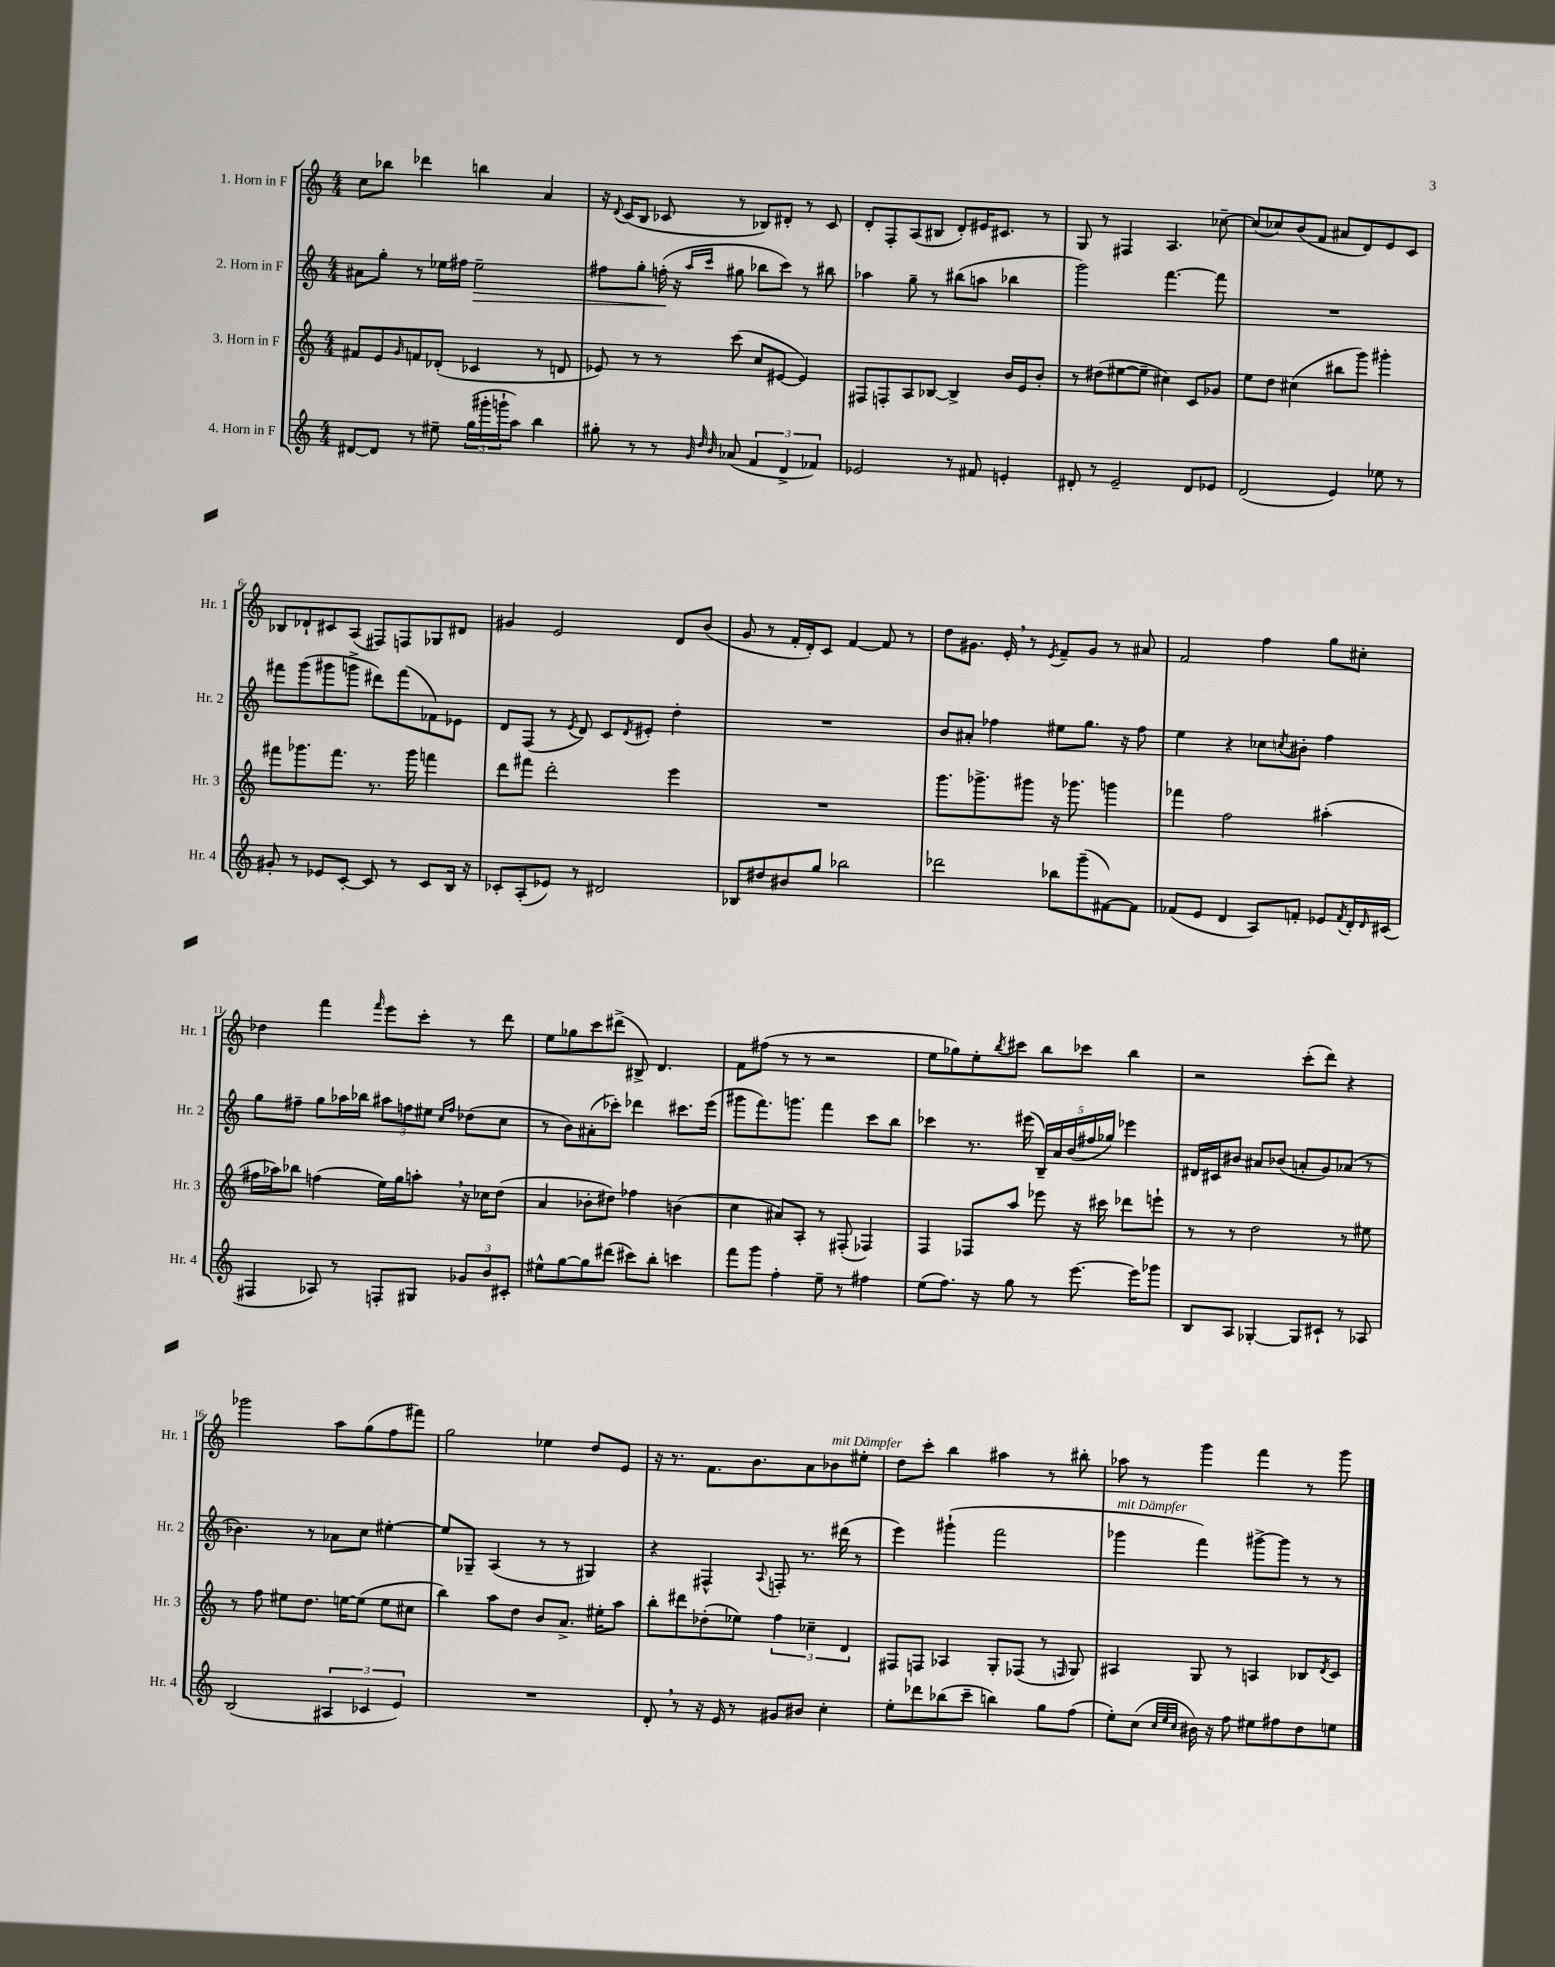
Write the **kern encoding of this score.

**kern	**kern	**kern	**kern
*staff4	*staff3	*staff2	*staff1
*clefG2	*clefG2	*clefG2	*clefG2
*k[]	*k[]	*k[]	*k[]
*M4/4	*M4/4	*M4/4	*M4/4
[8d#/L	8f#/L	8a#\L	8cc\L
8d#/]J	8e/	8gg'\J	8bb-\J
.	16qqg/	.	.
8r	8f/	8r	4ddd-\
8ee#~\	(8d-'/J	16ee-\LL	.
.	.	16ff#\JJ	.
(24gg\LL	4c-/	2ee-~\	4bb\
24ggg#'\	.	.	.
24ggg`\J	.	.	.
8aa\J)	.	.	.
4bb\	8r	.	4a/
.	8d/	.	.
=	=	=	=
8gg#'\	8e-/)	8ff#\L	16r
.	.	.	8qqd/
.	.	.	(16c/LK
8r	8r	8gg'\J	8B/J
8r	8r	(16ff'\	8c-/
.	.	16r	.
32qqg/	.	.	.
32qqdd/	.	16qqaa/LL	.
32qqb/	.	16qqccc/JJ	.
(8a-/	(8ccc\	8gg#\	8r
6f/	8cc/L	8bb-\L	8B-/L)
.	[8e#/J	8ccc\J)	8d#'/J
6d^/	.	.	.
.	4e#/])	8r	8r
6f-/)	.	.	.
.	.	8bb#\	8c-/
=	=	=	=
2e-/	8F#/L	4aa-\	8d'/L
.	8F'/	.	8F'/
.	8A/	8gg~\	(8A/
.	[8B-/J	8r	8B#/J
8r	4B-^/]	(8bb#\L	8d'/L)
8f#/	.	8aa\J	16e#/K
.	.	.	8.c#/J
4e'/	16b/LL	4bb-\	.
.	16e/J	.	.
.	8b'/J	.	8r
=	=	=	=
8d#'/	8r	2ggg\)	8G/
8r	(8dd#\L	.	8r
2e~/	[8ee#\	.	4F#/
.	8ee#~\]J	.	.
.	4cc#\)	[4.fff\	4.A/
8d#/L	8c/L	.	.
8e-/J	8g-/J	8fff\]	[8cc-~\
=	=	=	=
(2d/	8ee\L	1r	(8cc-/]L
.	8dd\J	.	8cc-/)
.	(4cc#\	.	(8b/
.	.	.	8f/J
4e/)	8bb#\L	.	8a#/L
.	8ggg\J)	.	8d/)
8ee-\	4ggg#'\	.	8e/
8r	.	.	8c/J
=	=	=	=
8g#'/	8fff#\L	8fff#\L	8B-/L
8r	8.ggg-\	(8ggg\	8d-`/
8e-/L	.	8ggg#\	8c#/
.	8.fff#\J	.	.
[8c'/J	.	8ggg^\J	(8A/J
8c/]	8.r	8ddd#\L)	8F#/L)
8r	.	(8fff#\	8F/
.	16ggg-\	.	.
8c/L	4fff\	8f-\)	8G-/
16B/Jk	.	8e-\J	8d#/J
16r	.	.	.
=	=	=	=
8c-'/L	8ddd\L	8d/L	4g#/
(8A'/	8fff#\J	(8F/J	.
8e-/J)	2ddd'\	8r	2e/
.	.	8qe/	.
8r	.	8d/)	.
2d#/	.	8c/L	.
.	.	8qd/	.
.	.	8e#'/J	.
.	4eee\	4dd'\	8d/L
.	.	.	(8b/J
=	=	=	=
8B-/L	1r	1r	8g/
8dd#/	.	.	8r
8b#/	.	.	16f'/LL
.	.	.	16d'/J)
8gg/J	.	.	8c/J
2bb-\	.	.	[4f/
.	.	.	8f/]
.	.	.	8r
=	=	=	=
2ddd-\	8.ggg\L	8b/L	8dd\L
.	.	8a#'/J	8.g#\J
.	8.ggg-^\	.	.
.	.	4ff-\	.
.	.	.	16e'/
.	8ggg#\J	.	8r
.	.	.	8qe/
8bb-\L	16r	8ee#\L	8f~/L
.	8.ggg-\	.	.
(8ggg~\	.	8.gg\J	8g#/J
[8f#\)	4ggg\	.	8r
.	.	16r	.
8f#\]J	.	8ff-\	8a#/
=	=	=	=
(8f-/L	4fff-\	4ee\	2f/
8e/J	.	.	.
4d/	2ff\	4r	.
8A/L)	.	8cc-\L	4ff\
.	.	8qcc/	.
8f'/J	.	8b#'\J	.
8e-/L	(4aa#'\	4ff\	8gg\L
8qf/	.	.	.
16d'/L	.	.	8cc#'\J
16qqd/	.	.	.
(16c#/JJ	.	.	.
=	=	=	=
4F#/	16ff#\LL	8gg\L	4dd-\
.	16aa-\J)	.	.
.	8bb-\J	8ff#~\J	.
8A-/)	(4ff\	8gg\L	4fff\
8r	.	16aa-\L	.
.	.	16bb-\JJ	.
.	.	.	16qqfff/
8F'/L	16ee\LL)	12aa#\L	8eee\L
.	16gg\J	.	.
.	.	12ff\	.
8G#/J	8aa'\J	.	8ccc'\J
.	.	12ee#\J	.
.	.	16qqcc/LL	.
.	.	16qqff/JJ	.
12g-/L	16r	(8dd-\L	8r
.	16cc-\LK	.	.
12b/	.	.	.
.	(8dd\J	8cc\J	8ddd\
12c#'/J	.	.	.
=	=	=	=
8ee#^^\L	4a/	8r	8ee\L
[8gg\	.	8b\L)	8gg-\
8gg\]	8b-'\L	(8a#'\	8ccc\
(8ddd#\J	8dd#\J)	8ccc-'\J)	(8ddd#^\J
8ccc#\L)	4ff-\	4ddd-\	8B#^/)
8bb'\J	.	.	4.d/
4ccc\	(4b\	8.ccc#\L	.
.	.	(16eee\Jk	.
=	=	=	=
8fff\L	4cc\	8ggg#\L	8f\L
8ggg\J	.	8.fff\)	(8ff#\J
4ff'\	8a#/L)	.	8r
.	.	8.ggg\J	.
.	8A'/J	.	8r
8ee~\	8r	4fff\	2r
8r	(8F#'/	.	.
4ff#\	4F-/)	8ccc\L	.
.	.	8bb\J	.
=	=	=	=
(8ee\L	4F/	4ccc-\	8ee\L
8.ff\J)	.	.	8gg-\)
.	8F-/L	8.r	8ee'\
16r	.	.	.
.	.	.	8qbb/
8gg\	8aa/J	.	8ccc#\J
.	.	(16eee#\	.
8r	8eee-\	20B~/LL)	8bb\L
.	.	20a/	.
.	.	(20b/	.
[8.eee\	16r	.	8ccc-\J
.	.	20ff#/	.
.	16ccc#\	.	.
.	.	20gg-/JJ)	.
.	8ddd-\L	4eee-\	4bb\
16eee\]LK	.	.	.
8ggg-\J	8eee`\J	.	.
=	=	=	=
8B/L	8r	16d#/LL	2r
.	.	16c#/J	.
8A/J	8r	8b#/J	.
[4G-'/	2dd\	8a#/L	.
.	.	(8b-/J	.
8G-/]L	.	8a'/L	(8ccc'\L
8c#`/J	.	8g/)	8ddd\J)
8r	8r	(8a-/J	4r
8A-/	8ee#\	8r	.
=	=	=	=
(2B/	8r	4.b-\)	2ggg-\
.	8ff\	.	.
.	8ee#\L	.	.
.	8.dd\J	8r	.
6A#/	.	8a-\L	8aa\L
.	[16ee\LK	.	.
.	(8ee\]J	8cc\J	(8gg\
6c-/	.	.	.
.	8ee\L	[4ee#'\	8ff\
6e/)	.	.	.
.	8cc#\J	.	8fff#\J)
=	=	=	=
1r	4bb\)	8ee#/]L	2gg\
.	.	8G-~/J	.
.	8aa\L	(4A/	.
.	8dd\J	.	.
.	8b/L	8r	4ee-\
.	8.a^/J	8r	.
.	.	4G#/)	8dd/L
.	16ee#'\LK	.	.
.	8aa\J	.	8e/J
=	=	=	=
8d'/	8bb'\L	4r	16r
.	.	.	8.r
8r	8ddd#\	.	.
16r	(8dd-'\	4F#^^/	8.f\L
16e/	.	.	.
8r	8ee-\J)	.	.
.	.	.	8.b\
.	.	8qqA/	.
8g#/L	6ff\	8F'/	.
8b#/J	.	8.r	8a\
.	6cc-~\	.	.
4cc'\	.	.	8b-\
.	.	(16ddd#\	.
.	6d/	.	.
.	.	8r	8ee#'\J
=	=	=	=
8ee'\L	8F#/L	4eee\)	8dd\L
8ddd-\	8F/J	.	8ccc'\J
(8bb-\	4A-/	(4ggg#`\	4bb\
8ccc~\J	.	.	.
4bb\)	8G'/L	2fff\	4aa#\
.	(8F-/J	.	.
8gg\L	8r	.	8r
.	16qqF/	.	.
(8ff\J	8G/)	.	8bb#'\
=	=	=	=
8ee'\L)	4A#/	4ggg-\	8aa-\
(8cc\J	.	.	8r
32qqcc/LLL	.	.	.
32qqee/	.	.	.
32qqcc/JJJ	.	.	.
16b#\)	8G/	4fff\)	4ggg\
16r	.	.	.
8ff\	8r	.	.
8ee#\L	4A/	[8ggg#^\L	4fff\
8ff#\	.	8ggg#\]J	.
8dd\	8B-/L	8r	8r
.	8qd/	.	.
8ee\J	8c/J	8r	8ggg\
==	==	==	==
*-	*-	*-	*-
